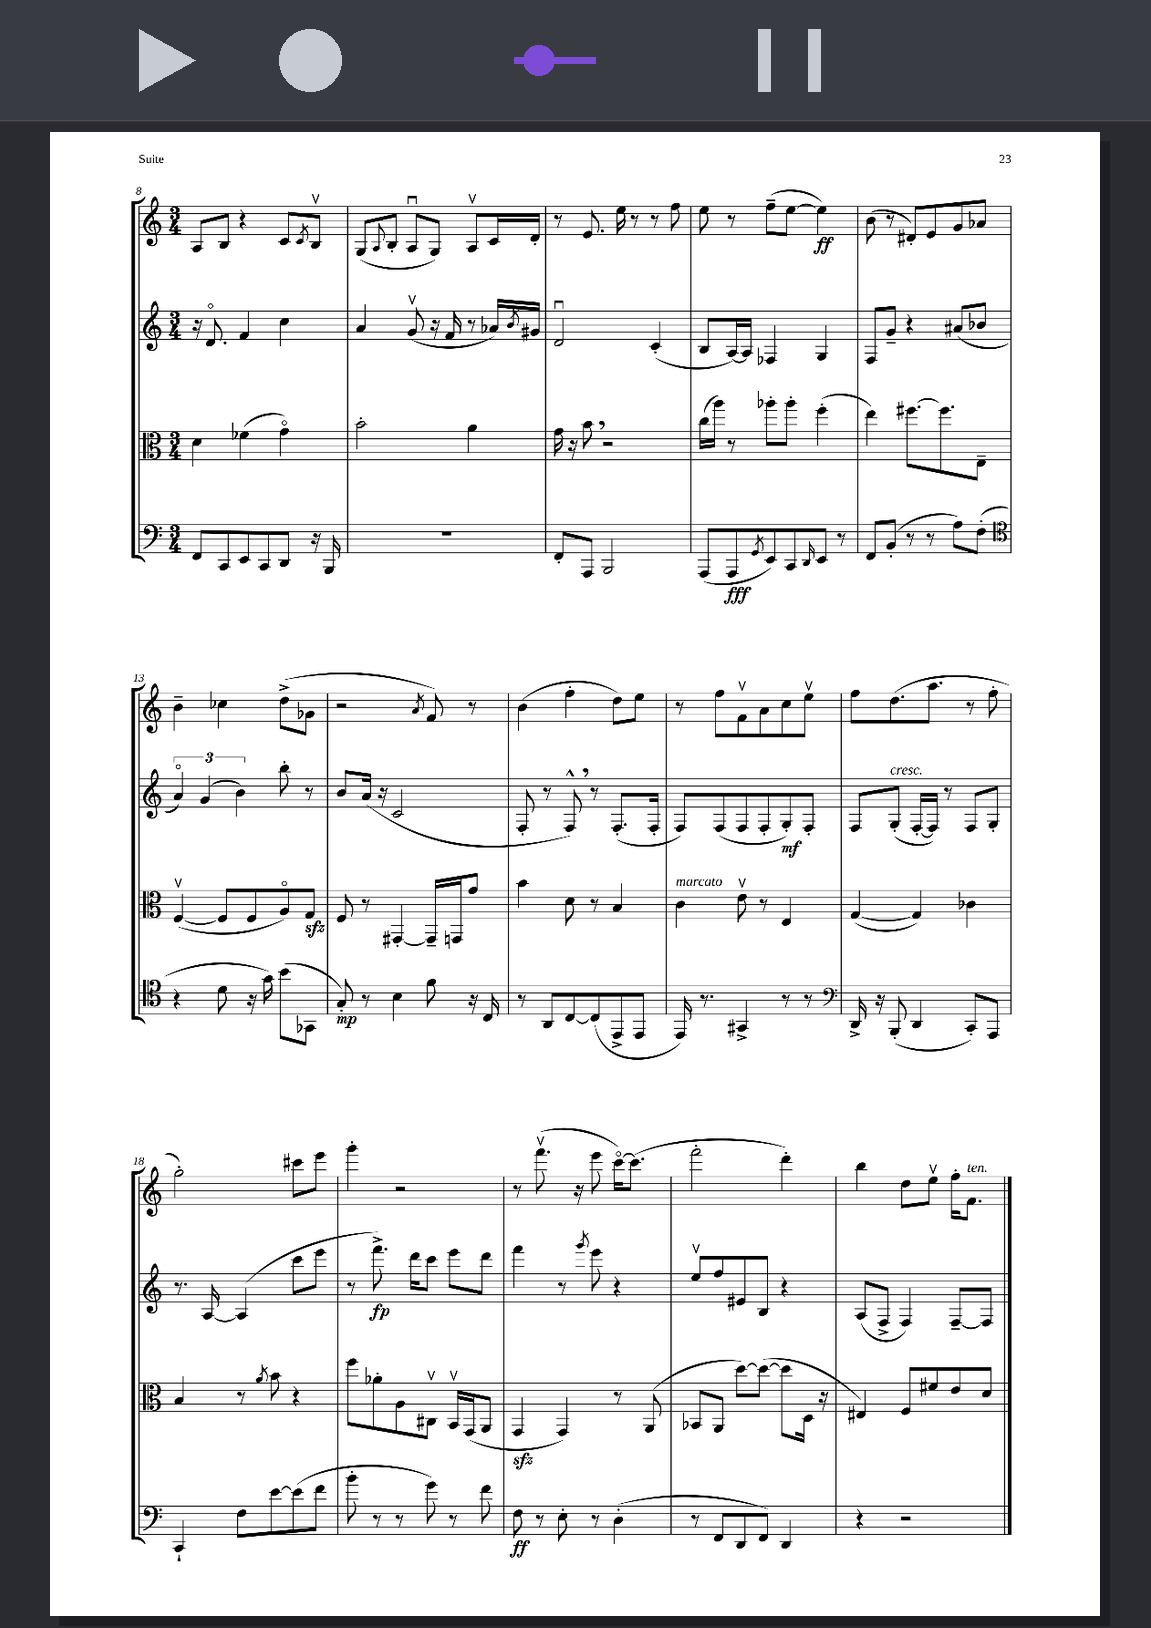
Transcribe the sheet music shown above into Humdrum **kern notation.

**kern	**dynam	**kern	**kern	**dynam	**kern	**dynam
*part4	*part4	*part3	*part2	*part2	*part1	*part1
*staff4	*staff4	*staff3	*staff2	*staff2	*staff1	*staff1
*clefF4	*	*clefC3	*clefG2	*	*clefG2	*
*k[]	*	*k[]	*k[]	*	*k[]	*
*M3/4	*	*M3/4	*M3/4	*	*M3/4	*
=8	=8	=8	=8	=8	=8	=8
8FF/L	.	4d\	16r	.	8A/L	.
.	.	.	8.d/	.	.	.
8CC/	.	.	.	.	8B/J	.
8EE/	.	(4f-X\	4f/	.	4r	.
8CC/	.	.	.	.	.	.
8DD/J	.	4g\)	4cc\	.	8c/L	.
.	.	.	.	.	8qc/	.
16r	.	.	.	.	8Bv/J	.
16BBB/	.	.	.	.	.	.
=9	=9	=9	=9	=9	=9	=9
2.r	.	2b'\	4a/	.	(8G/L	.
.	.	.	.	.	8qqA/	.
.	.	.	.	.	8B'/J	.
.	.	.	(8gv/	.	8Au/L	.
.	.	.	16r	.	8G/J)	.
.	.	.	16f/	.	.	.
.	.	4a\	8r	.	8Av/L	.
.	.	.	16a-X/LL)	.	16c/L	.
.	.	.	8qb/	.	.	.
.	.	.	16g#X/JJ	.	16d'/JJ	.
=10	=10	=10	=10	=10	=10	=10
8FF'/L	.	16g\	2du/	.	8r	.
.	.	16r	.	.	.	.
8AAA/J	.	8b,\	.	.	8.e/	.
2BBB/	.	2r	.	.	.	.
.	.	.	.	.	16ee\	.
.	.	.	.	.	8r	.
.	.	.	(4c'/	.	8r	.
.	.	.	.	.	8ff\	.
=11	=11	=11	=11	=11	=11	=11
(8AAA/L	.	(16cc\LL	8B/L	.	8ee\	.
.	.	16aa\JJ)	.	.	.	.
8AAA/	fff	8r	[16A/L)	.	8r	.
.	.	.	16A/JJ]	.	.	.
8qGG/	.	.	.	.	.	.
8EE/)	.	8aa-X'\L	4F-X/	.	(8ff~\L	.
8CC/	.	8aa-'\J	.	.	[8ee\J	.
16qqDD/	.	.	.	.	.	.
8EE/J	.	(4ff'\	4G/	.	4ee\])	ff
8r	.	.	.	.	.	.
=12	=12	=12	=12	=12	=12	=12
8FF/L	.	4ee\)	8F/L	.	(8b\	.
(8BB'/J	.	.	8g~/J	.	8r	.
8r	.	[8.ff#X\L	4r	.	8d#X'/L)	.
8r	.	.	.	.	8e/	.
.	.	8.ff#\]	.	.	.	.
8A\L)	.	.	(8a#X/L	.	8g/	.
(8F'\J	.	8E~\J	8b-X/J	.	8a-X/J	.
!!LO:LB:g=z
=13	=13	=13	=13	=13	=13	=13
*clefC4	*	*	*	*	*	*
4r	.	([4Fv/	6a/)	.	4b~\	.
.	.	.	(6g/	.	.	.
8d\	.	8F/L]	.	.	4cc-X\	.
.	.	.	6b\)	.	.	.
16r	.	8F/	.	.	.	.
16g\)	.	.	.	.	.	.
(8b\L	.	8A/)	8bb'\	.	(8dd^\L	.
8GG-X\J	.	8Gzz/J	8r	.	8g-X\J	.
=14	=14	=14	=14	=14	=14	=14
8G'/)	mp	8F/	8b/L	.	2r	.
8r	.	8r	(16a/Jk	.	.	.
.	.	.	16r	.	.	.
4B\	.	[4GG#X'/	2c/	.	.	.
.	.	.	.	.	8qa/	.
8f\	.	16GG#~/LL]	.	.	8f/)	.
.	.	16GGn/J	.	.	.	.
16r	.	8g/J	.	.	8r	.
16C/	.	.	.	.	.	.
=15	=15	=15	=15	=15	=15	=15
8r	.	4b\	8F'/	.	(4b\	.
8AA/L	.	.	8r	.	.	.
[8C/	.	8d\	8F^^,/)	.	4ff'\	.
(8C/]	.	8r	8r	.	.	.
8EE^/	.	4B/	(8.F'/L	.	8dd\L)	.
8EE/J	.	.	.	.	8ee\J	.
.	.	.	16F'/Jk	.	.	.
=16	=16	=16	=16	=16	=16	=16
!	!	!LO:TX:a:i:t=marcato	!	!	!	!
16EE/)	.	4c\	8F/L)	.	8r	.
8.r	.	.	.	.	.	.
.	.	.	(8F/	.	8ff\L	.
4GG#X^/	.	8ev\	8F/	.	8fv\	.
.	.	8r	8F'/	.	8a\	.
8r	.	4E/	8G'/)	mf	8cc\	.
8r	.	.	8F'/J	.	8eev\J	.
=17	=17	=17	=17	=17	=17	=17
*clefF4	*	*	*	*	*	*
16DD^/	.	([4G/	8F/L	.	8ff\L	.
16r	.	.	.	.	.	.
!	!	!	!LO:TX:a:i:t=cresc.	!	!	!
(8BBB'/	.	.	(8G'/J	.	(8.dd\	.
4DD/	.	4G/])	[16F'/LL	.	.	.
.	.	.	16F/JJ])	.	8.aa\J	.
.	.	.	8r	.	.	.
8CC'/L)	.	4c-X\	8F/L	.	8r	.
8AAA/J	.	.	8G'/J	.	8ff'\	.
!!LO:LB:g=z
=18	=18	=18	=18	=18	=18	=18
4CC`/	.	4B/	8.r	.	2gg'\)	.
.	.	.	[16A/	.	.	.
8F\L	.	8r	(4A/]	.	.	.
.	.	8qa/	.	.	.	.
[8e\	.	8b\	.	.	.	.
(8e\]	.	4r	8ccc\L	.	8ccc#X\L	.
8f\J	.	.	8eee\J	.	8eee\J	.
=19	=19	=19	=19	=19	=19	=19
8b'\	.	8ff\L	8r	.	4ggg'\	.
8r	.	8a-X'\	8.fff^\)	fp	.	.
8r	.	8A\	.	.	2r	.
.	.	.	16ddd\KL	.	.	.
8g\)	.	8C#Xv\J	8ccc\J	.	.	.
8r	.	16BBv/LL	8eee\L	.	.	.
.	.	(16GG/J	.	.	.	.
8f\	.	8AA/J	8ddd\J	.	.	.
=20	=20	=20	=20	=20	=20	=20
8F\	ff	4GGzz/	4fff\	.	8r	.
8r	.	.	.	.	(8.fffv\	.
8E'\	.	4GG/)	8r	.	.	.
.	.	.	.	.	16r	.
.	.	.	8qggg/	.	.	.
8r	.	.	8eee\	.	8eee\	.
(4D'\	.	8r	4r	.	[16ccc\KL)	.
.	.	.	.	.	(8.ccc\J]	.
.	.	(8AA/	.	.	.	.
=21	=21	=21	=21	=21	=21	=21
8r	.	8BB-X/L	8eev/L	.	2fff'\	.
8FF/L	.	8AA/J	8ff/	.	.	.
8DD/	.	[8dd\L)	8e#X/	.	.	.
8FF/J)	.	(8dd\J_	8B/J	.	.	.
4DD/	.	8dd\L]	4r	.	4ddd'\)	.
.	.	16D\Jk	.	.	.	.
.	.	16r	.	.	.	.
=22	=22	=22	=22	=22	=22	=22
4r	.	4E#X/)	(8A/L	.	4bb\	.
.	.	.	8F^/J	.	.	.
2r	.	8F/L	4F/)	.	8dd\L	.
.	.	8f#X/	.	.	8eev\J	.
.	.	8e/	[8F~/L	.	16ff'\KL	.
!	!	!	!	!	!LO:TX:a:i:t=ten.	!
.	.	.	.	.	8.f\J	.
.	.	8d/J	8F/J]	.	.	.
==	==	==	==	==	==	==
*-	*-	*-	*-	*-	*-	*-
